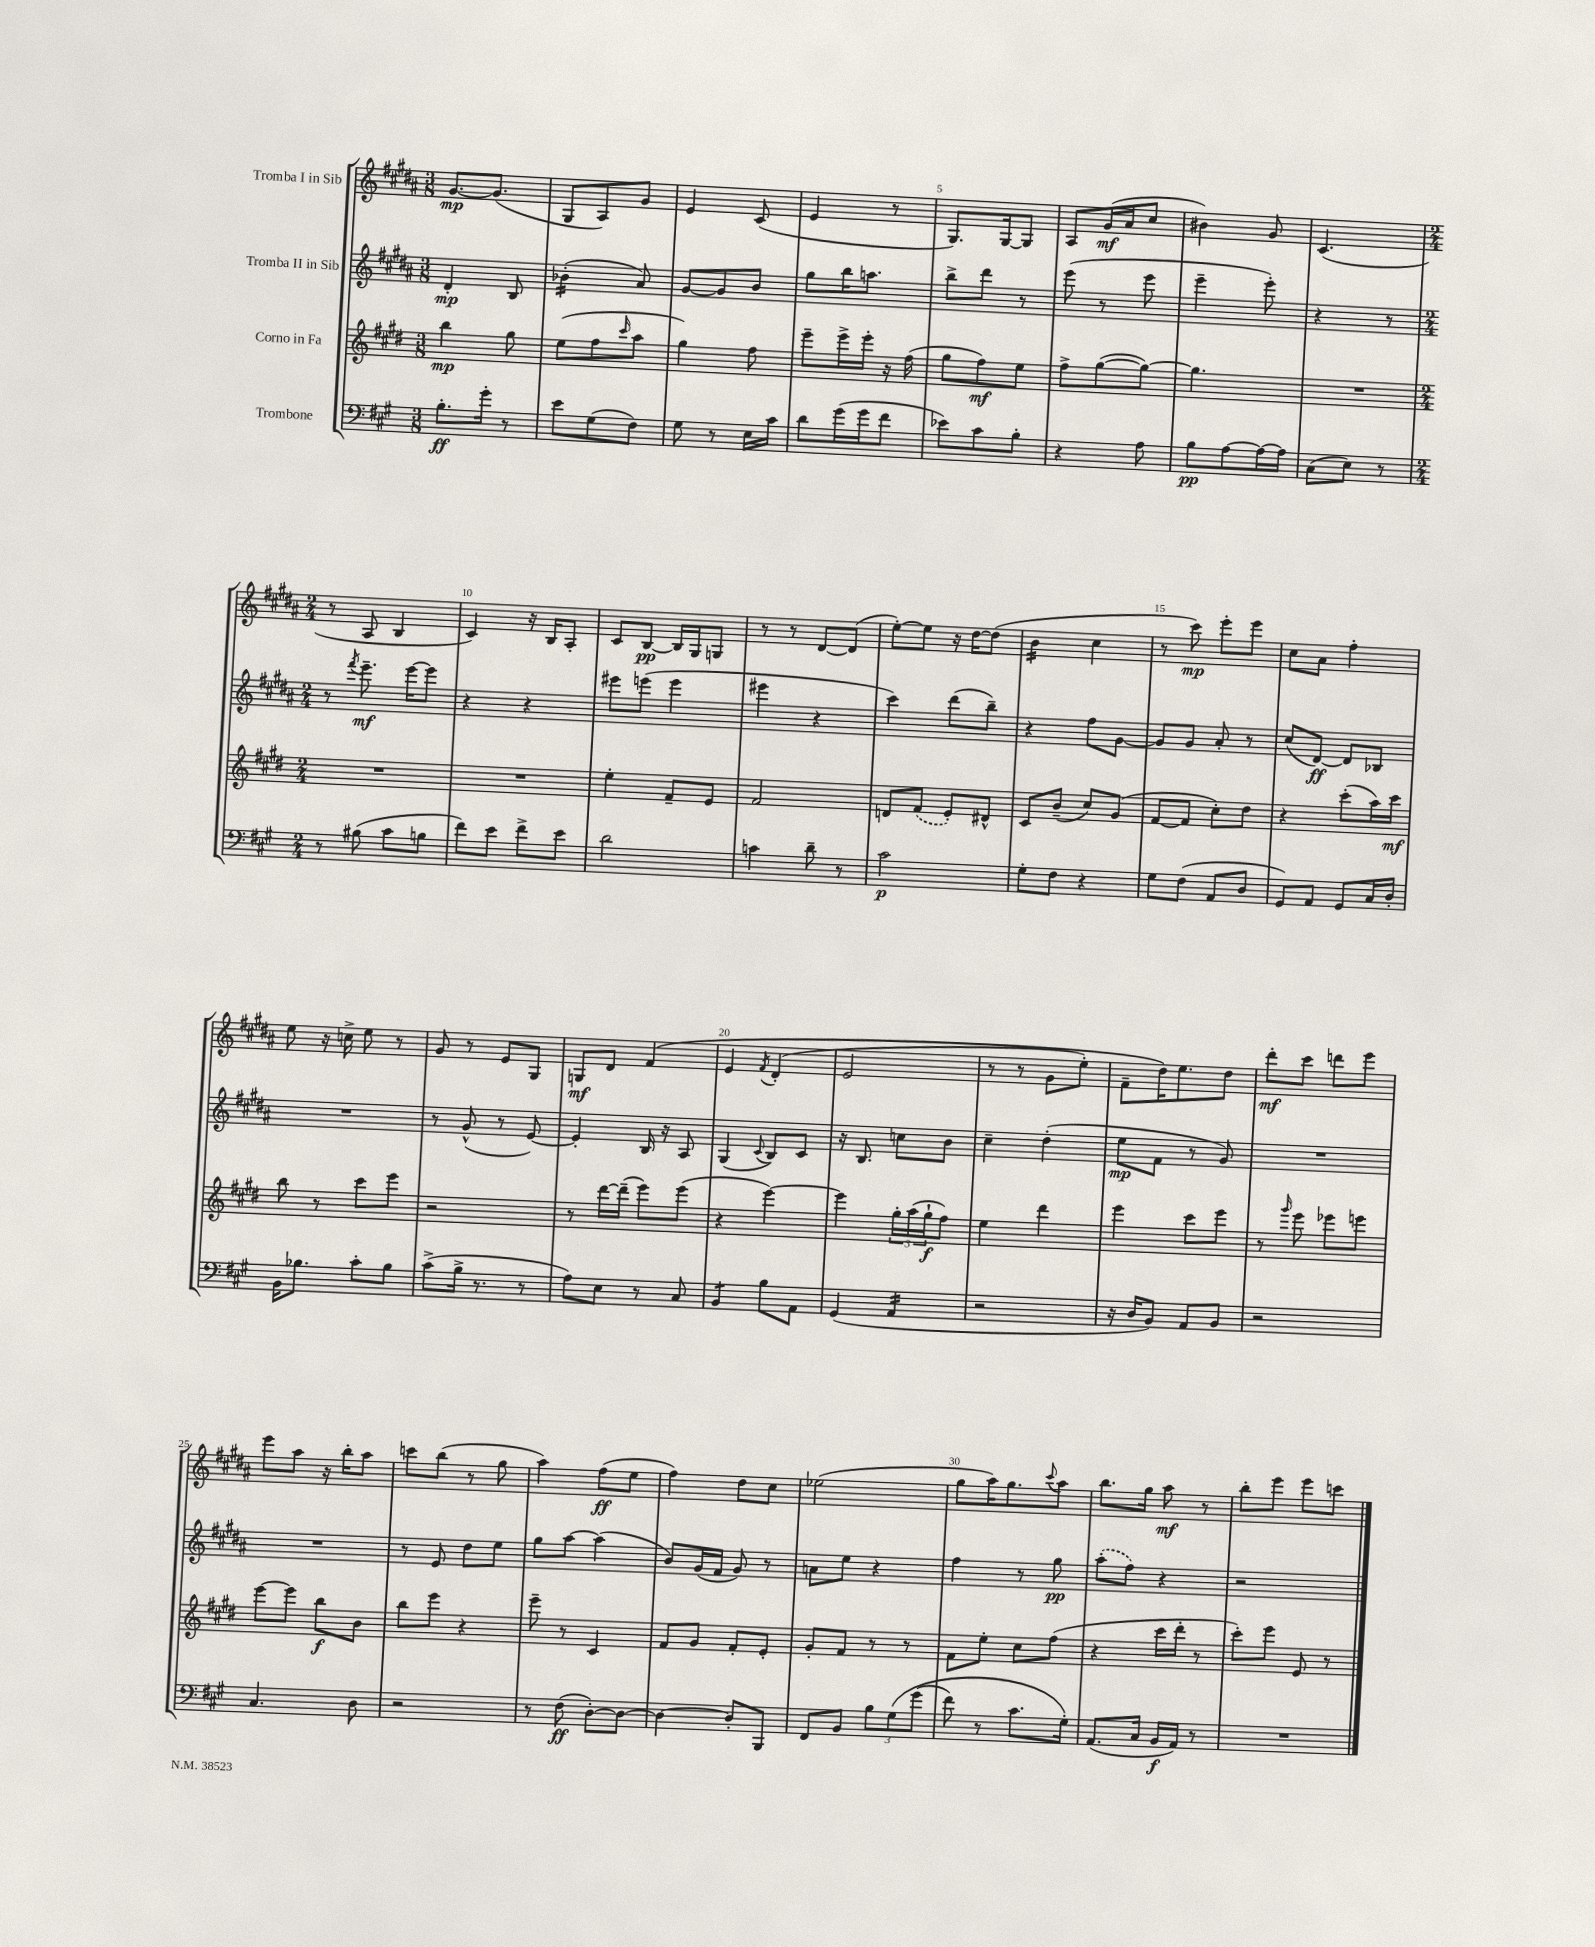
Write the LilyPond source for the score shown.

<<
\new StaffGroup <<
\new Staff = "s0" \with { instrumentName = "Tromba I in Sib" } {
    \clef treble \key b \major \numericTimeSignature \time 3/8
    gis'8.~\mp gis'8.( |
    gis8 ais8) gis'8 |
    e'4 cis'8( |
    e'4 r8 |
    gis8.) gis16~ gis8 |
    ais8 gis'16\mf( ais'16 cis''8 |
    bis'4) gis'8 |
    cis'4.( |
    \numericTimeSignature \time 2/4 r8 ais8 b4 |
    cis'4) r16 b16 ais8-. |
    cis'8 b8~\pp b16 gis16 g8 |
    r8 r8 dis'8~ dis'8( |
    e''8~-.) e''8 r16 dis''16~ dis''8( |
    b'4:16 cis''4 |
    r8 cis'''8\mp) e'''8-. e'''8 |
    cis''8 ais'8 fis''4-. |
    e''8 r16 c''16-> e''8 r8 |
    gis'8 r8 e'8 gis8 |
    g8\mf dis'8 fis'4\( |
    e'4 \acciaccatura { fis'8 } dis'4-.( |
    e'2 |
    r8 r8 gis'8 e''8-.) |
    fis'8-- dis''16\) e''8. dis''8 |
    dis'''8-.\mf cis'''8 d'''8 e'''8 |
    e'''8 ais''8 r16 b''16-. ais''8 |
    c'''8 b''8( r8 gis''8 |
    ais''4) fis''8\ff( e''8 |
    fis''4) dis''8 cis''8 |
    ees''2( |
    gis''8 ais''16) gis''8. \appoggiatura { cis'''8 } ais''8 |
    b''8. gis''16 ais''8\mf r8 |
    b''8-. e'''8 e'''8 c'''8 \bar "|." |
}
\new Staff = "s1" \with { instrumentName = "Tromba II in Sib" } {
    \clef treble \key b \major \numericTimeSignature \time 3/8
    dis'4-.\mp b8 |
    bes'4:16-.( ais'8) |
    gis'8~ gis'8 b'8 |
    gis''8 b''16 a''8. |
    b''8-> dis'''8 r8 |
    e'''8( r8 e'''8 |
    e'''4-- e'''8-.) |
    r4 r8 |
    \numericTimeSignature \time 2/4 r8 \acciaccatura { fis'''8 } e'''8.--\mf e'''16~ e'''8 |
    r4 r4 |
    eis'''8 e'''8( e'''4 |
    eis'''4 r4 |
    cis'''4) dis'''8( b''8--) |
    r4 fis''8 gis'8~ |
    gis'8 gis'8 ais'8-. r8 |
    cis''8( dis'8~\ff) dis'8 bes8 |
    R2 |
    r8 gis'8-^( r8 e'8~) |
    e'4-. b16 r16 ais8 |
    gis4( \appoggiatura { cis'8 } b8) cis'8 |
    r16 b8. c''8 b'8 |
    cis''4-- dis''4-.( |
    e''8\mp fis'8 r8 gis'8) |
    R2 |
    R2 |
    r8 e'8 dis''8 e''8 |
    gis''8 ais''8~ ais''4( |
    b'8) gis'16( fis'16 gis'8) r8 |
    a'8 e''8 r4 |
    fis''4 r8 gis''8\pp |
    \once \slurDashed ais''8-.( fis''8) r4 |
    r2 \bar "|." |
}
\new Staff = "s2" \with { instrumentName = "Corno in Fa" } {
    \clef treble \key e \major \numericTimeSignature \time 3/8
    b''4\mp gis''8 |
    e''8( fis''8 \grace { cis'''16 } a''8 |
    gis''4) fis''8 |
    e'''8-- e'''16-> e'''16-. r16 fis''16( |
    gis''8 fis''8\mf) e''8 |
    fis''8-> gis''8~( gis''8~) |
    gis''4. |
    R4. |
    \numericTimeSignature \time 2/4 R2 |
    R2 |
    e''4-. fis'8-- e'8 |
    fis'2 |
    d'8 \once \slurDashed fis'8( e'8-.) dis'8-^ |
    cis'8 b'8--( cis''8) gis'8( |
    fis'8~ fis'8 cis''8-.) dis''8 |
    r4 cis'''8-.( a''16) cis'''16\mf |
    b''8 r8 cis'''8 e'''8 |
    r2 |
    r8 dis'''16~ dis'''16--( e'''8) e'''8( |
    r4 e'''4~) |
    e'''4 \tuplet 3/2 { gis''16-. a''16( gis''16-!\f } fis''8) |
    e''4 dis'''4 |
    e'''4 cis'''8 e'''8 |
    r8 \grace { gis'''16 } e'''8 ees'''8 e'''8 |
    e'''8~ e'''8 b''8\f b'8 |
    b''8 e'''8 r4 |
    e'''8-- r8 cis'4 |
    fis'8 gis'8 fis'8-. e'8-. |
    gis'8-. fis'8 r8 r8 |
    fis'8 e''8-. cis''8 fis''8( |
    r4 cis'''16 dis'''16-. r8 |
    cis'''8-.) e'''8 e'8 r8 \bar "|." |
}
\new Staff = "s3" \with { instrumentName = "Trombone" } {
    \clef bass \key a \major \numericTimeSignature \time 3/8
    b8.-.\ff gis'16-. r8 |
    e'8 gis8( fis8) |
    gis8 r8 e16 cis'16 |
    d'8 gis'16( gis'16 fis'8 |
    ees'8) cis'8 b8-. |
    r4 a8 |
    b8\pp a8~ a16~ a16 |
    cis8( e8) r8 |
    \numericTimeSignature \time 2/4 r8 bis8( cis'8 b8 |
    fis'8) e'8 fis'8-> e'8 |
    d'2 |
    c'4 d'8-- r8 |
    cis'2\p |
    gis8-. fis8 r4 |
    gis8 fis8( a,8 d8 |
    gis,8) a,8 gis,8 cis16 d16-. |
    b,16 bes8. cis'8-. bes8 |
    cis'8->( b16-> r8. r8 |
    a8) e8 r8 cis8 |
    b,4:8 b8 a,8 |
    gis,4( a,4:16 |
    r2 |
    r16 d16 b,8) a,8 b,8 |
    r2 |
    cis4. d8 |
    r2 |
    r8 fis8\ff( d8~-.) d8~ |
    d4~ d8-. b,,8 |
    fis,8 b,8 \tuplet 3/2 { b8 gis8\( gis'8( } |
    fis'8) r8 cis'8. gis16-.\) |
    a,8.( cis16 b,16\f a,16) r8 |
    R2 \bar "|." |
}
>>
>>
\layout { \context { \Score \override BarNumber.break-visibility = ##(#f #t #t) barNumberVisibility = #(every-nth-bar-number-visible 5) } }
